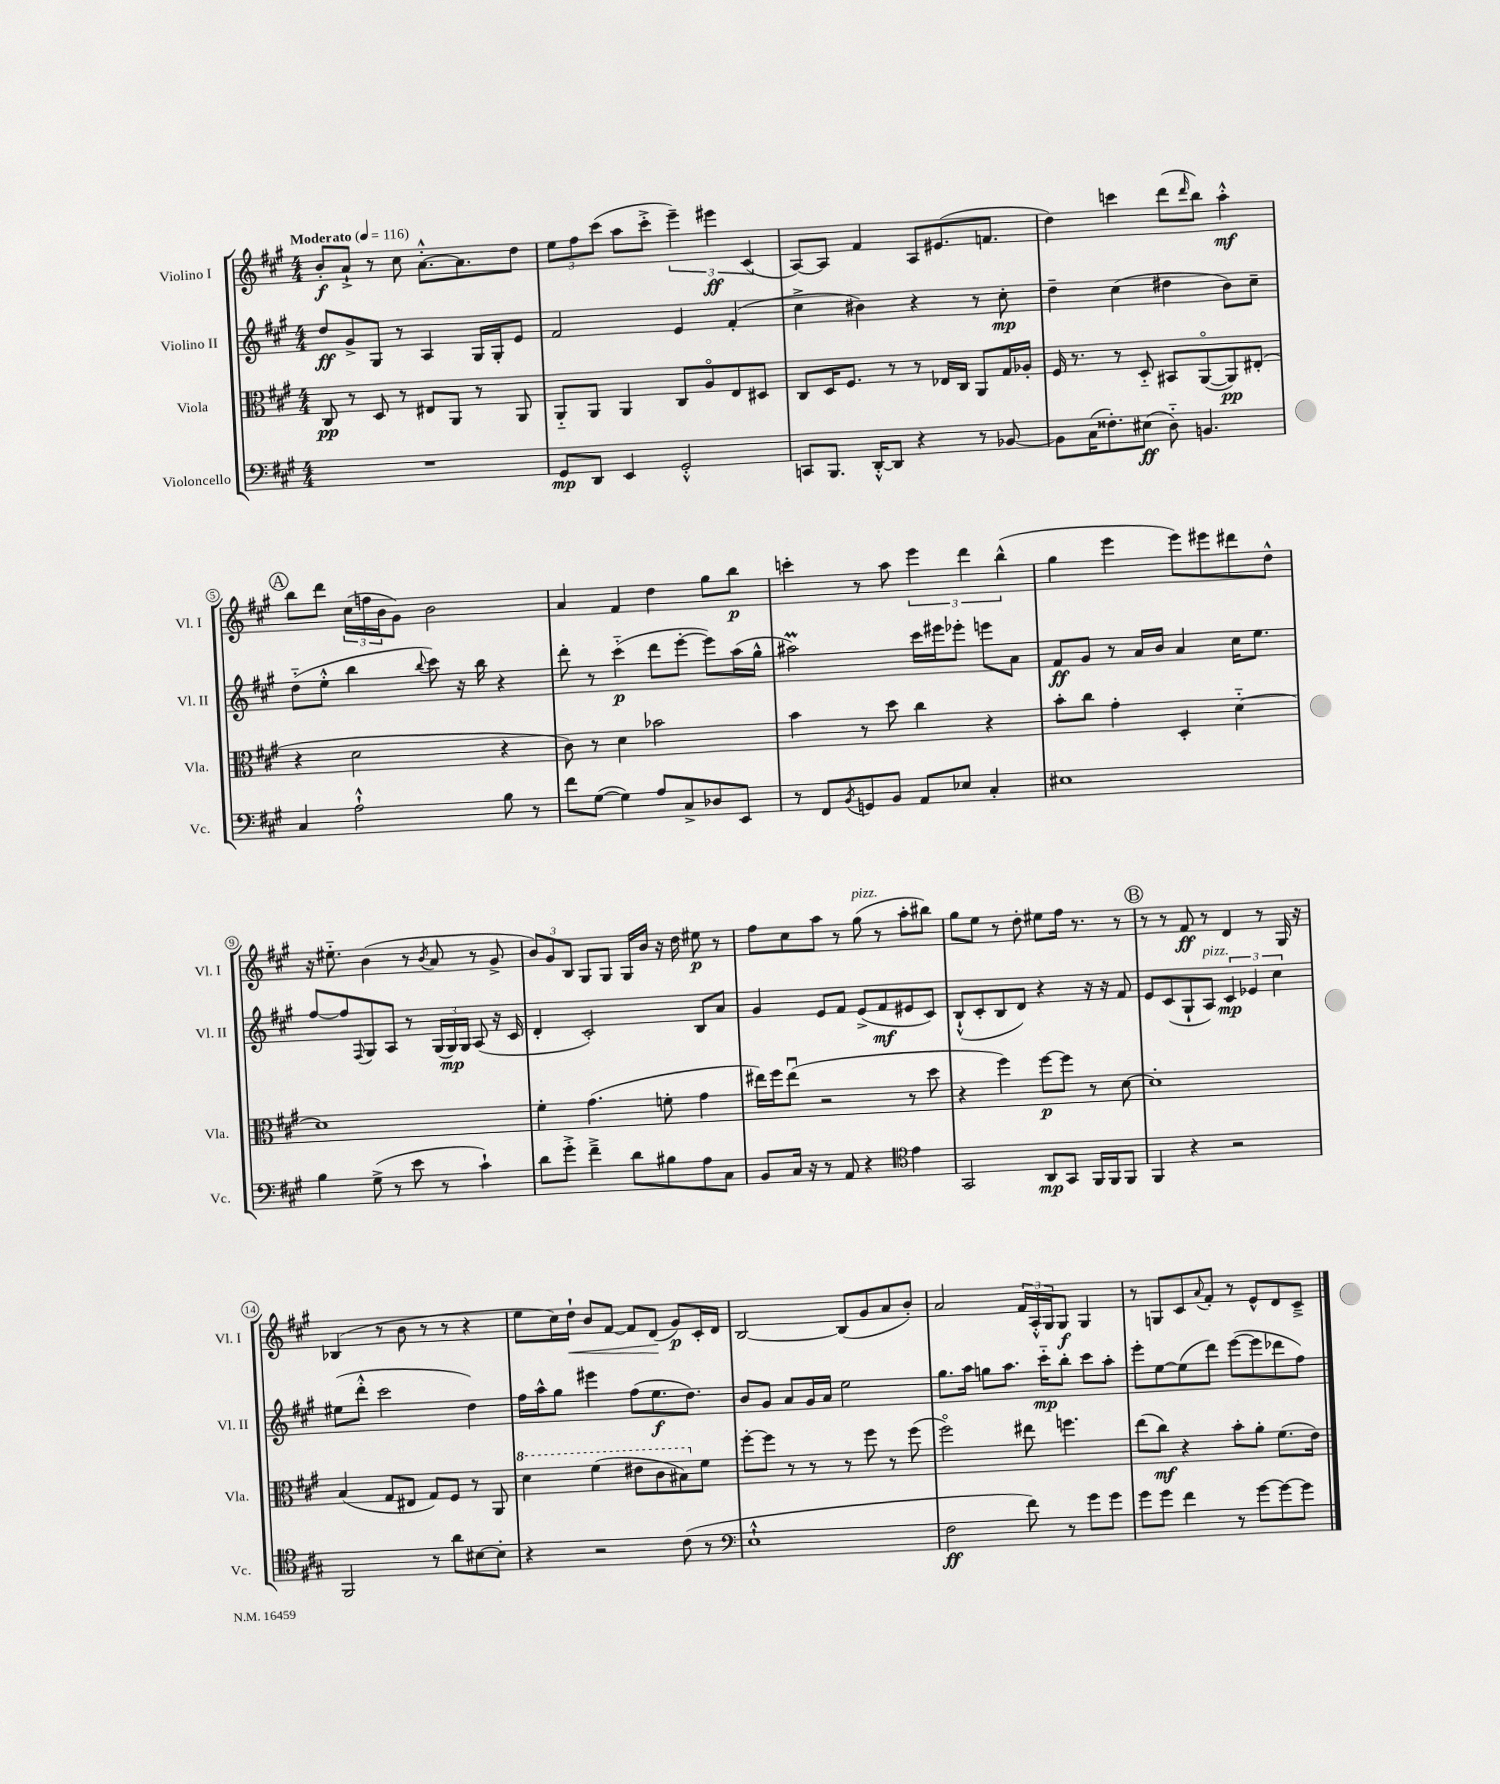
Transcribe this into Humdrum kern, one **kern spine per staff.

**kern	**kern	**kern	**kern
*staff4	*staff3	*staff2	*staff1
*clefF4	*clefC3	*clefG2	*clefG2
*k[f#c#g#]	*k[f#c#g#]	*k[f#c#g#]	*k[f#c#g#]
*M4/4	*M4/4	*M4/4	*M4/4
*MM116	*MM116	*MM116	*MM116
1r	8C#/	8dd/L	8b'/L
.	8r	8g#^/	8a`^/J
.	8D/	8G#/J	8r
.	8r	8r	8cc#\
.	8E#/L	4A/	[8.a'^^\L
.	8AA/J	.	.
.	.	.	8.a\]
.	8r	16G#/LL	.
.	.	16G#'/J	.
.	8AA/	8e/J	8dd\J
=	=	=	=
8GG#/L	8AA'~/L	2f#/	12ee\L
.	.	.	12ff#\
8DD/J	8AA/J	.	.
.	.	.	(12ccc#\J
4EE/	4AA/	.	8aa\L
.	.	.	8ccc#'^\J
2GG#'^^/	8C#/L	4e/	6eee~\)
.	8Ao/	.	.
.	.	.	6eee#\
.	8E/	(4f#'/	.
.	.	.	(6c#/
.	8D#/J	.	.
=	=	=	=
8CC/L	8C#/L	4cc#^\	[8A/L)
8.BBB/J	16D/K	.	8A/]J
.	8.F#/J	.	.
.	.	4b#\)	4f#/
[16DD'^^/LK	.	.	.
8DD/]J	8r	.	.
4r	8r	4r	8A/L
.	16E-/LL	.	(8.e#/
.	16C#/JJ	.	.
8r	8AA/L	8r	.
.	.	.	8.f/J
[8BB-/	16G#/L	8cc#'\	.
.	16A-'/JJ	.	.
=	=	=	=
8BB-\]L	16F#/	4dd~\	4dd\)
.	8.r	.	.
(16C#\K	.	.	.
8.F##'\)	.	.	.
.	8r	(4cc#\	4ccc\
(8E#\J	8D'~/	.	.
8D'~\)	8BB#/L	4dd#\	(8ddd\L
.	.	.	16qqddd/
4.BB/	([8AAo/	.	8bb\J)
.	8AA/])	8b\L)	4aa'^^\
.	(8E#'/J	8cc#~\J	.
=	=	=	=
4C#/	4r	(8dd'~\L	8bb\L
.	.	8ee'^^\J	8ddd\J
2A`^^\	2d\	4bb\	(24cc#\LL
.	.	.	24ff\
.	.	.	24b\J
.	.	.	8g#\J)
.	.	8qqbb/	.
.	.	8ccc#\)	2b\
.	.	16r	.
.	.	16bb\	.
8B\	4r	4r	.
8r	.	.	.
=	=	=	=
8f#\L	8c#\)	8ddd'\	4a/
([8G#\J	8r	8r	.
4G#\])	4d\	(4ccc#'~\	4f#/
8A/L	2b-\	8ddd\L	4dd\
8C#^/	.	[8eee'\J	.
8D-/	.	8eee\]L)	8gg#\L
8EE/J	.	(16aa\L	8bb\J
.	.	16gg#^^\JJ	.
=	=	=	=
8r	4b\	2aa#\)	4ccc'\
8FF#/L	.	.	.
8qBB/	.	.	.
8GG/	8r	.	8r
8BB/J	8dd\	.	8aa\
8AA/L	4cc#\	16ccc#\LL	6eee\
.	.	16eee#\J	.
8E-/J	.	8eee-'\J	.
.	.	.	6ddd\
4C#'/	4r	8eee\L	.
.	.	.	(6bb^^\
.	.	8a\J	.
=	=	=	=
1E#	8b'\L	8f#/L	4gg#\
.	8cc#\J	8g#/J	.
.	4g#'\	8r	4eee\
.	.	16a/LL	.
.	.	16b/JJ	.
.	4D'/	4a/	8eee\L)
.	.	.	8eee#\
.	[4d'~\	16cc#\LK	8ddd#\
.	.	8.ee\J	.
.	.	.	8dd^^\J
=	=	=	=
4B\	1d]	[8ff#/L	16r
.	.	.	8.ee#'~\
.	.	8ff#/]	.
.	.	8qqF#/	.
(8G#^\	.	8G#/	(4b\
8r	.	8A/J	.
8e\	.	8r	8r
.	.	.	8qb/
8r	.	(24G#/LL	8a/
.	.	24G#/)	.
.	.	24G#/JJ	.
4c#`\)	.	(8A/	8r
.	.	16r	8g#^/
.	.	16c#/	.
=	=	=	=
8d\L	4f#'\	4d'/	12b/L)
.	.	.	12g#/
8g#'^\J	.	.	.
.	.	.	12B/J
4f#~^\	(4.g#\	2c#'/)	8G#/L
.	.	.	8G#/J
8d\L	.	.	16G#/LL
.	.	.	16b/JJ
8B#\	8f'\	.	16r
.	.	.	16dd\
8A\	4g#\	8B/L	8ee#\
8C#\J	.	8a/J	8r
=	=	=	=
8BB/L	16ee#\LL)	4g#/	8ff#\L
.	16ff#\J	.	.
16C#/Jk	(8ee#u\J	.	8cc#\
16r	.	.	.
8r	2r	8e/L	8aa\J
8AA/	.	8f#/J	8r
4r	.	(8e^/L	(8gg#\
.	.	8f#/	8r
*clefC4	*	*	*
4e\	8r	8e#/	8aa'\L
.	8dd\	8c#/J)	8bb#\J)
=	=	=	=
2GG#/	4r	(8B`^^/L	8gg#\L
.	.	8c#'/	8ee\J
.	4ff#\)	8B/	8r
.	.	8d/J)	8dd'\
8AA/L	[8ff#\L	4r	8ee#\L
8GG#/J	8ff#\]J	.	16ff#\Jk
.	.	.	8.r
16FF#/LL	8r	16r	.
16FF#/J	.	16r	.
8FF#/J	[8d\	8f#/	8r
=	=	=	=
4FF#/	1d']	8e/L	8r
.	.	(8c#/	8r
4r	.	8G#`/	8f#/
.	.	8A/J)	8r
2r	.	6c#/	4d/
.	.	6e-/	.
.	.	.	8r
.	.	6cc#\	.
.	.	.	16G#/
.	.	.	16r
=	=	=	=
2FF#/	(4B/	(8ee#\L	(4B-/
.	.	8ddd'^^\J	.
.	8G#/L	2ccc#\	8r
.	8E#/J	.	8b\
8r	8G#/L)	.	8r
8a\L	8F#/J	.	8r
[8B#\	8r	4dd\)	4r
8B#'\]J	8AA/	.	.
=	=	=	=
4r	4dd\	16ff#\LL	8ee\L
.	.	16aa^^\J	.
.	.	8gg#\J	16cc#\L)
.	.	.	16dd`\JJ
2r	(4ff#\	4eee#\	8b/L
.	.	.	[8f#/J
.	8ee#\L	(8ff#\L	8f#/]L
.	8cc#\	8.ee\	(8d/J
(8c#\	8b#\)	.	8g#/L)
.	.	8.dd\J)	.
8r	8f#\J	.	16c#'/L
.	.	.	16d/JJ
=	=	=	=
*clefF4	*	*	*
1E`^^	[8ff#'\L	8b/L	[2B/
.	8ff#\]J	8g#/J	.
.	8r	8a/L	.
.	8r	16g#/L	.
.	.	16a/JJ	.
.	8r	2ee\	(8B/]L
.	8ff#\	.	8g#/
.	8r	.	8a/
.	(8ff#\	.	8b'/J)
=	=	=	=
2F#\	2ff#o\)	8.gg#\L	2a/
.	.	16aa\Jk	.
.	.	8gg\L	.
.	.	8.aa\J	.
8f#\)	8ee#\	.	24f#/LL
.	.	.	24A'^^/
.	.	16ccc#'~\LK	.
.	.	.	24G#/J
8r	4.ff\	8bb'\J	8G#/J
8g#\L	.	8ccc#\L	4G#/
8g#\J	.	8aa'\J	.
=	=	=	=
8g#\L	(8ee\L	8eee'\L	8r
8g#\J	8cc#\J)	[8ee\	8G/L
4f#\	4r	(8ee\]	8c#/
.	.	.	8qqa/
.	.	8ddd\J)	8f#'/J
8r	8b'\L	([8eee\L	8r
[8g#\L	8a'\J	8eee\]	8e^^/L
8g#\_	(8.f#\L	8ddd-\	8d/
8g#\]J	.	8ff#\J)	8c#~^/J
.	16e\Jk)	.	.
==	==	==	==
*-	*-	*-	*-
